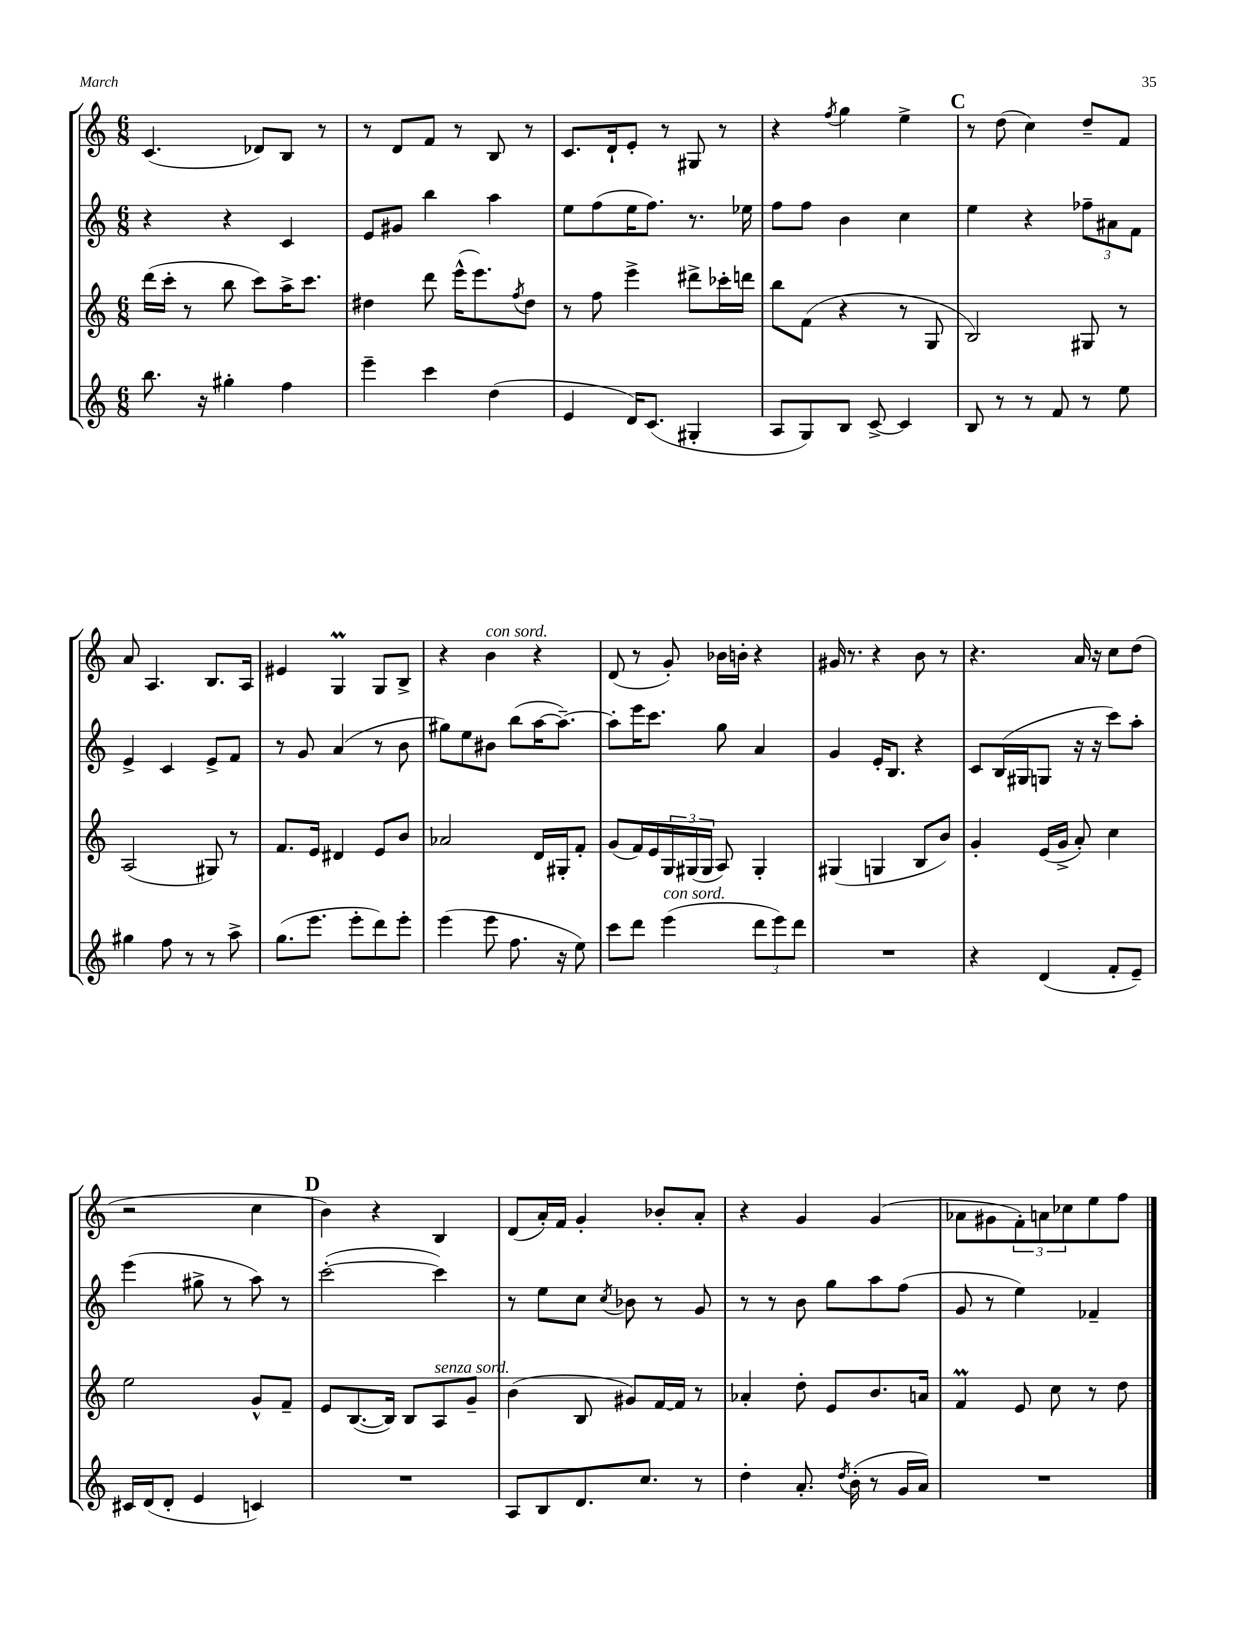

**kern	**kern	**kern	**kern
*staff4	*staff3	*staff2	*staff1
*clefG2	*clefG2	*clefG2	*clefG2
*k[]	*k[]	*k[]	*k[]
*M6/8	*M6/8	*M6/8	*M6/8
8.bb\	(16ddd\LL	4r	(4.c/
.	16ccc'\JJ	.	.
.	8r	.	.
16r	.	.	.
4gg#'\	8bb\	4r	.
.	8ccc\L)	.	8d-/L)
4ff\	16aa^\K	4c/	8B/J
.	8.ccc\J	.	.
.	.	.	8r
=	=	=	=
4eee~\	4dd#\	8e/L	8r
.	.	8g#/J	8d/L
4ccc\	8ddd\	4bb\	8f/J
.	(16eee^^\LK	.	8r
.	8.eee\)	.	.
(4dd\	.	4aa\	8B/
.	8qff/	.	.
.	8dd#\J	.	8r
=	=	=	=
4e/	8r	8ee\L	8.c/L
.	8ff\	(8ff\	.
.	.	.	16d`/k
16d/LK)	4eee^\	16ee\K	8e'/J
(8.c/J	.	8.ff\J)	.
.	.	.	8r
4G#'/	8ddd#^\L	8.r	8G#/
.	16ccc-'\L	.	8r
.	16ddd\JJ	16ee-\	.
=	=	=	=
8A/L	8bb\L	8ff\L	4r
8G/)	(8f\J	8ff\J	.
.	.	.	8qff/
8B/J	4r	4b\	4gg\
[8c^/	.	.	.
4c/]	8r	4cc\	4ee^\
.	8G/	.	.
=	=	=	=
8B/	2B/)	4ee\	8r
8r	.	.	(8dd\
8r	.	4r	4cc\)
8f/	.	.	.
8r	8G#/	12ff-~\L	8dd~/L
.	.	12a#\	.
8ee\	8r	.	8f/J
.	.	12f\J	.
=	=	=	=
4gg#\	(2A/	4e^/	8a/
.	.	.	4.A/
8ff\	.	4c/	.
8r	.	.	.
8r	8G#/)	8e^/L	8.B/L
8aa^\	8r	8f/J	.
.	.	.	16A/Jk
=	=	=	=
(8.gg\L	8.f/L	8r	4e#/
.	.	8g/	.
8.eee\J	16e/Jk	.	.
.	4d#/	(4a/	4G/
8eee'\L	.	.	.
8ddd\)	8e/L	8r	8G/L
8eee'\J	8b/J	8b\	8B^/J
=	=	=	=
(4eee\	2a-/	8gg#\L)	4r
.	.	8ee\	.
8eee\	.	8b#\J	4b\
8.ff\	.	(8bb\L	.
.	16d/LL	[16aa\K	4r
16r	16G#'/J	8.aa~\_J)	.
8ee\)	8f'/J	.	.
=	=	=	=
8ccc\L	(8g/L	8aa'\]L	(8d/
8ddd\J	16f/L)	16eee\K	8r
.	16e/	8.ccc\J	.
(4eee\	24G/	.	8g'/)
.	(24G#/	.	.
.	24G#/JJ	.	.
.	8A/)	8gg\	16b-\LL
.	.	.	16b'\JJ
12ddd\L	4G#'/	4a/	4r
12eee\)	.	.	.
12ddd\J	.	.	.
=	=	=	=
2.r	(4G#/	4g/	16g#/
.	.	.	8.r
.	4G/	16e'/LK	4r
.	.	8.B/J	.
.	8B/L	4r	8b\
.	8b/J)	.	8r
=	=	=	=
4r	4g'/	8c/L	4.r
.	.	(16B/L	.
.	.	16G#/J	.
(4d/	(16e/LL	8G/J	.
.	16g^/JJ	.	.
.	8a'/)	16r	16a/
.	.	16r	16r
8f'/L	4cc\	8ccc\L)	8cc\L
8e~/J)	.	8aa'\J	(8dd\J
=	=	=	=
16c#/LL	2ee\	(4eee\	2r
(16d/J	.	.	.
8d'/J	.	.	.
4e/	.	8gg#^\	.
.	.	8r	.
4c/)	8g^^/L	8aa\)	4cc\
.	8f~/J	8r	.
=	=	=	=
2.r	8e/L	([2ccc'\	4b\)
.	([8.B/	.	.
.	.	.	4r
.	16B/]Jk)	.	.
.	8B/L	.	.
.	8A/	4ccc\])	4B/
.	8g~/J	.	.
=	=	=	=
8A/L	(4b\	8r	(8d/L
8B/	.	8ee\L	16a'/L)
.	.	.	16f/JJ
8.d/	8B/	8cc\J	4g'/
.	.	8qcc/	.
.	8g#/L)	8b-\	.
8.cc/J	.	.	.
.	[16f/L	8r	8b-'/L
.	16f/]JJ	.	.
8r	8r	8g/	8a'/J
=	=	=	=
4dd'\	4a-'/	8r	4r
.	.	8r	.
8.a'/	8dd'\	8b\	4g/
.	8e/L	8gg\L	.
8qdd/	.	.	.
(16b'\	.	.	.
8r	8.b/	8aa\	(4g/
16g/LL	.	(8ff\J	.
16a/JJ)	16a/Jk	.	.
=	=	=	=
2.r	4f/	8g/	8a-\L
.	.	8r	8g#\
.	8e/	4ee\)	12f'\)
.	.	.	12a\
.	8cc\	.	.
.	.	.	12cc-\
.	8r	4f-~/	8ee\
.	8dd\	.	8ff\J
==	==	==	==
*-	*-	*-	*-
